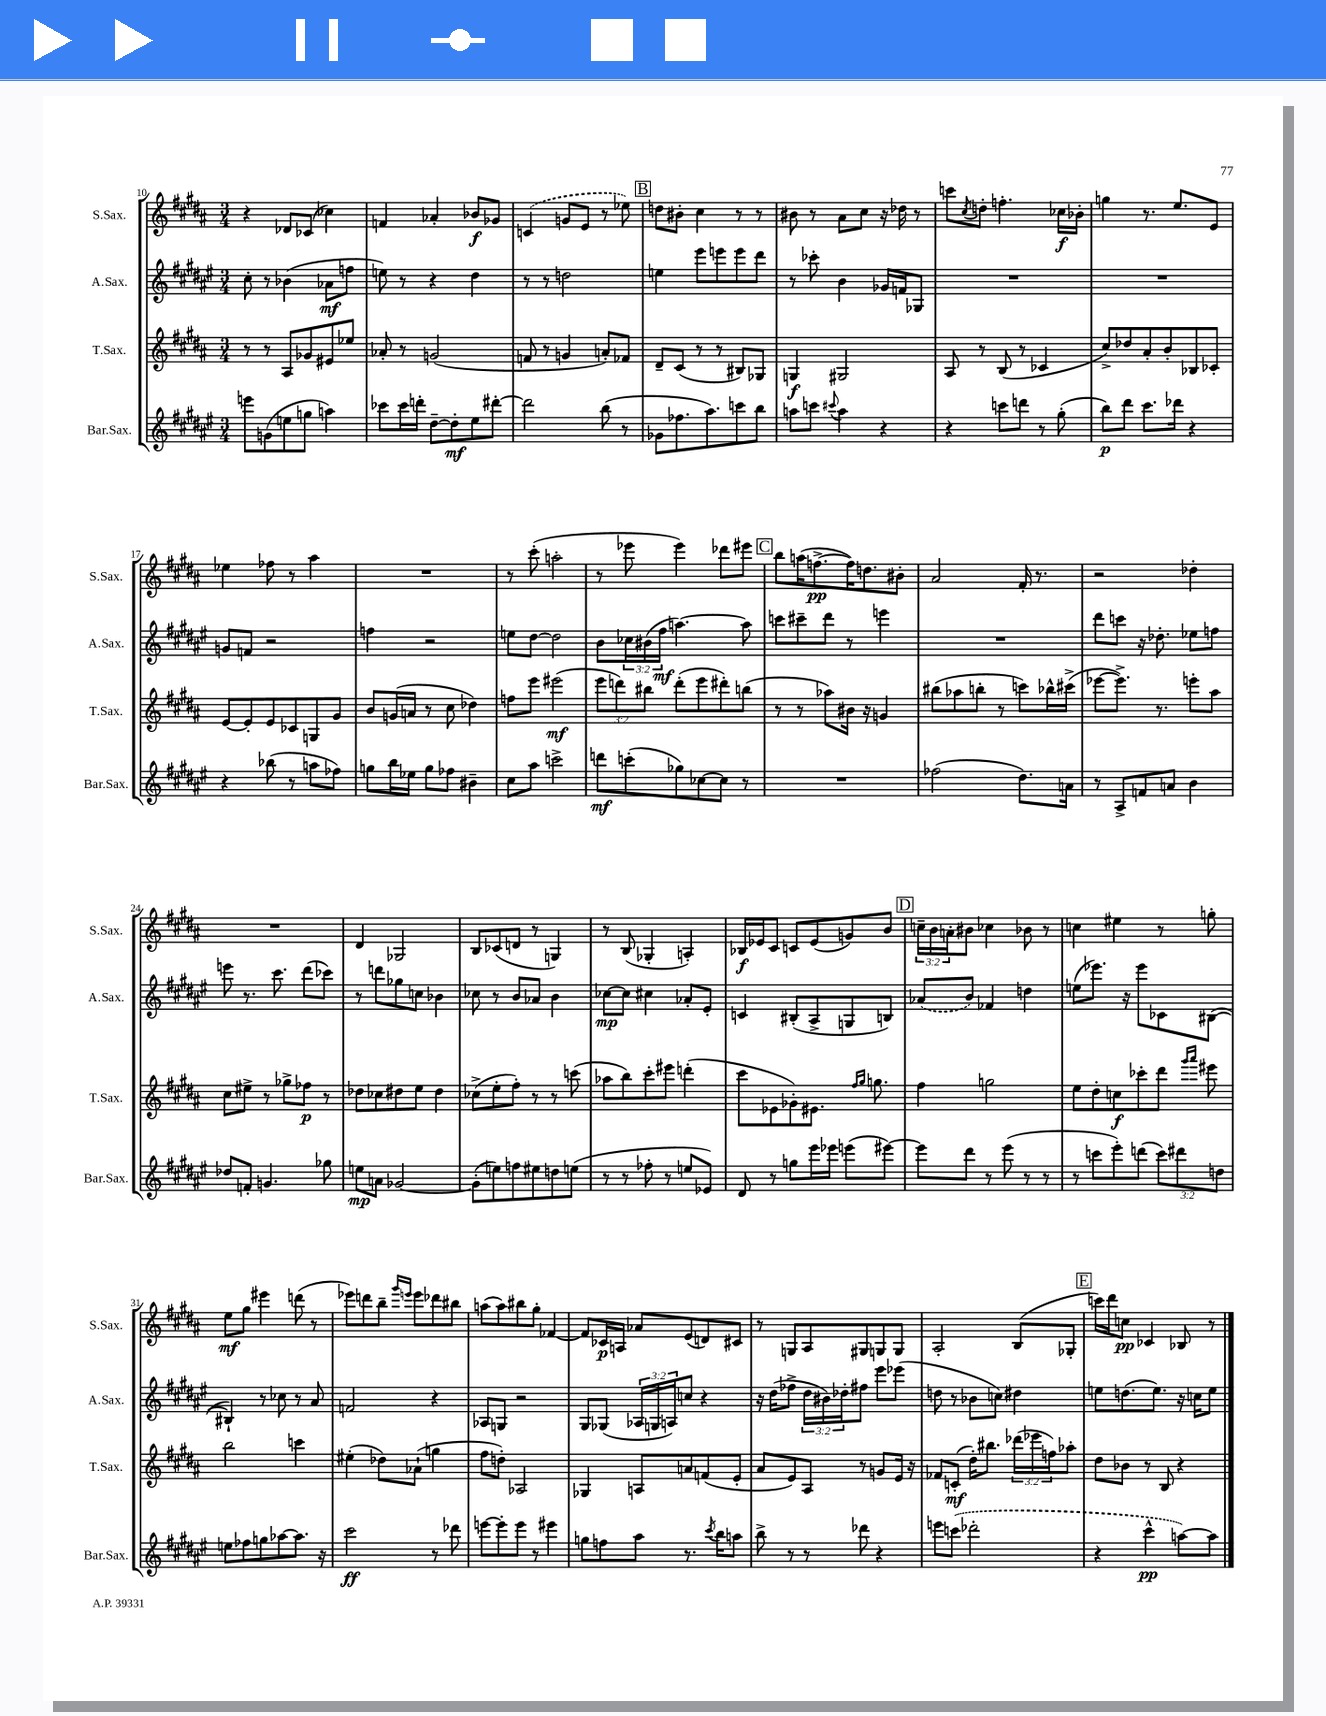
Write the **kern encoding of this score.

**kern	**kern	**kern	**kern
*staff4	*staff3	*staff2	*staff1
*clefG2	*clefG2	*clefG2	*clefG2
*k[f#c#g#d#a#e#]	*k[f#c#g#d#a#]	*k[f#c#g#d#a#e#]	*k[f#c#g#d#a#]
*M3/4	*M3/4	*M3/4	*M3/4
8eee	8r	8cc#'	4r
(8g	8r	8r	.
8ee	8A#	(4b-	8d-
8gg	8g-	.	(8c-
4aa)	8e#	8a-	4cc-)
.	8ee-	8ff	.
=	=	=	=
8ccc-	8a-'	8ee)	4f
16ccc-	8r	8r	.
16ddd'	.	.	.
[8dd#~	(2g	4r	4a-'
8dd#']	.	.	.
8ee#	.	4dd#	8b-
[8ddd#'	.	.	8g-
=	=	=	=
2ddd#]	8f	8r	(4c
.	8r	8r	.
.	4g	2dd	8g
.	.	.	8e
(8bb	8a')	.	8r
8r	8f-	.	8ee-)
=	=	=	=
8g-	8d#~	4ee	8dd
8.ff-	(8c#	.	8b#'
.	8r	8eee#	4cc#
8.aa#)	.	.	.
.	8r	8eee	.
8ccc	8B#)	8eee	8r
8bb	8G-	8ddd#	8r
=	=	=	=
8aa	4G	8r	8b#
8ccc	.	8ccc-'	8r
8qqccc#	.	.	.
4aa	2G#	4b	8a#
.	.	.	8cc#
4r	.	16g-	16r
.	.	16f	16dd-
.	.	8G-	8r
=	=	=	=
4r	8A#	2.r	8ccc
.	.	.	8qcc#
.	8r	.	8dd'
8ccc	(8B	.	4.ff'
8ddd	8r	.	.
8r	4c-	.	.
(8gg#'	.	.	16cc-
.	.	.	16b-'
=	=	=	=
8bb)	8cc#^)	2.r	4gg
8ddd#	8dd-	.	.
8.ccc#	8a#'	.	8.r
.	8b'	.	.
16ddd-	.	.	8.ee
4r	8B-	.	.
.	8c-'	.	8e
=	=	=	=
4r	[8e	8g	4ee-
.	8e']	8f	.
(8bb-	8e	2r	8ff-
8r	8c-	.	8r
8aa	8G	.	4aa#
8ff-)	8g#	.	.
=	=	=	=
8gg	8b	4ff	2.r
16bb	(16g	.	.
16ee-	16a	.	.
8gg	8r	2r	.
8ff-	8cc#	.	.
4b#~	4dd-)	.	.
=	=	=	=
8cc#	8ff	8ee	8r
8aa#	8eee	[8dd#	(8ccc#'
2ccc^	(2eee#	2dd#]	2aa'
=	=	=	=
8ddd	12eee	8b	8r
.	12ddd)	.	.
(8ccc'	.	24cc-	8eee-
.	12bb#	(24b#	.
.	.	24ff#	.
8gg-)	(8ddd'	[4.aa)	4eee-)
[8cc-	8eee	.	.
8cc-]	8ddd#')	.	8ddd-
8r	(8bb	8aa]	8eee#
=	=	=	=
2.r	8r	8ccc	8bb
.	8r	8ccc#~	(16aa
.	.	.	[8.ff^
.	8aa-)	8ddd#	.
.	16b#	8r	16ff])
.	16r	.	8.dd
.	4g	4eee	.
.	.	.	8b#'
=	=	=	=
(2ff-	(8bb#	2.r	2a#
.	8aa-	.	.
.	8bb'	.	.
.	8r	.	.
8.dd#)	8ccc)	.	16f#'
.	.	.	8.r
.	16bb-^^	.	.
16a	(16ccc#^	.	.
=	=	=	=
8r	[8eee-	8ddd#	2r
8A#^	8.eee-^])	8ccc	.
8f	.	16r	.
.	8.r	8.dd-'	.
8a	.	.	.
4b	8eee'	8ee-	4dd-'
.	8aa#	8ff	.
=	=	=	=
8dd-	8cc#	8eee	2.r
8f'	8ee#^	8.r	.
4.g	8r	.	.
.	.	8.ccc#	.
.	8gg-^	.	.
.	8ff-	(8ddd#	.
8gg-	8r	8ccc-)	.
=	=	=	=
8ee	8dd-	8r	4d#
8a	8cc-	8ddd	.
[2g-	8dd#	8gg-	2G-
.	8ee	8cc	.
.	4dd#	4b-	.
=	=	=	=
(8g-']	(8cc-^	8cc-	8B
8ee)	8ee'	8r	(8c-
8ff	8ff#')	8b	8d
8ee#	8r	8a-	8r
8dd	8r	4b	4G)
(8ee	(8ccc	.	.
=	=	=	=
8r	8aa-	[8cc-	8r
8r	8bb)	8cc-]	(8B
8ff-'	8ccc#'	4cc#	4G-'
8r	8eee#	.	.
8ee	(4ddd'	8a-'	4A')
8e-)	.	8e#'	.
=	=	=	=
8d#	8ccc#	4c	16B-
.	.	.	16e-
8r	8e-	.	8c#
8gg	8g-')	(8B#'	8c
16eee#	8.e#	8A#^	(8e-
16eee-	.	.	.
(8eee	.	8G	8g)
.	16qqff#	.	.
.	16qqgg#	.	.
.	8.gg	.	.
[8eee#)	.	8B)	8b
=	=	=	=
8eee#]	4ff#	(8a-	24cc~
.	.	.	24b
.	.	.	24a'
8ddd#	.	8b)	8b#
8r	2gg	4f-	4cc-
(8eee#	.	.	.
8r	.	4dd	8b-
8r	.	.	8r
=	=	=	=
8r	8ee	(8ee	4cc
8ccc	8dd#'	8.eee-)	.
8eee#')	8cc	.	4ee#
.	.	16r	.
(8ddd	8ccc-'	8eee-	.
12ccc)	8ddd#	8c-	8r
12ddd#	.	.	.
.	16qqggg#	.	.
.	16qqaaa#	.	.
.	8eee#	([8B#	8gg'
12dd	.	.	.
=	=	=	=
8ee	2bb	4B#`])	8ee
8ff-	.	.	8gg#
8gg	.	8r	4eee#
[8aa-	.	8cc-	.
8.aa-]	4ccc	8r	(8ddd
.	.	8a#	8r
16r	.	.	.
=	=	=	=
2ccc#	(4ee#'	2f	8eee-)
.	.	.	8ddd
.	8dd-)	.	8bb~
.	.	.	16qqggg#
.	.	.	16qqeee
.	(8a-`	.	8eee
8r	4gg	4r	8ddd-
8ddd-	.	.	8bb#
=	=	=	=
[8eee	8ff#	8A-	(8aa
8eee']	8dd')	8G	8aa)
8eee	2A-	2r	8bb#
8r	.	.	8gg#'
4eee#	.	.	[4f-
=	=	=	=
8gg	4G-	8G#	8f-]
8ff	.	(8G-	16c-
.	.	.	16A
8aa#	8A	24A-	8a-
.	.	24G	.
.	.	24A)	.
8.r	8a	8cc	(8e
.	(8f	4r	8d)
8qccc#	.	.	.
16bb	.	.	.
8aa	8e'	.	8c#
=	=	=	=
8bb^	8a#	16r	8r
.	.	(16dd#	.
8r	8e)	8ff-^	8G
8r	8A#	24dd#	8A#
.	.	24b#)	.
.	.	24dd-'	.
8ddd-	8r	8ff#	8G#
4r	8g	8eee#	8G
.	16e	(8eee-	8G
.	16r	.	.
=	=	=	=
8eee	8f-	8dd	2A#'
(8ccc	(8c'	8r	.
2ddd-'	16dd#')	8b-	.
.	8.bb#	.	.
.	.	8cc)	.
.	(24ddd-	4dd#	(8B
.	24eee-	.	.
.	24ff)	.	.
.	8aa-'	.	8G-'
=	=	=	=
4r	8dd#	8ee	16ccc)
.	.	.	16ddd#
.	8b-	(8.dd	8cc
4ccc#^^	8r	.	4c-
.	.	8.ee)	.
.	8B	.	.
[8aa)	4r	16r	8B-
.	.	16cc	.
8aa]	.	8ee	8r
==	==	==	==
*-	*-	*-	*-
